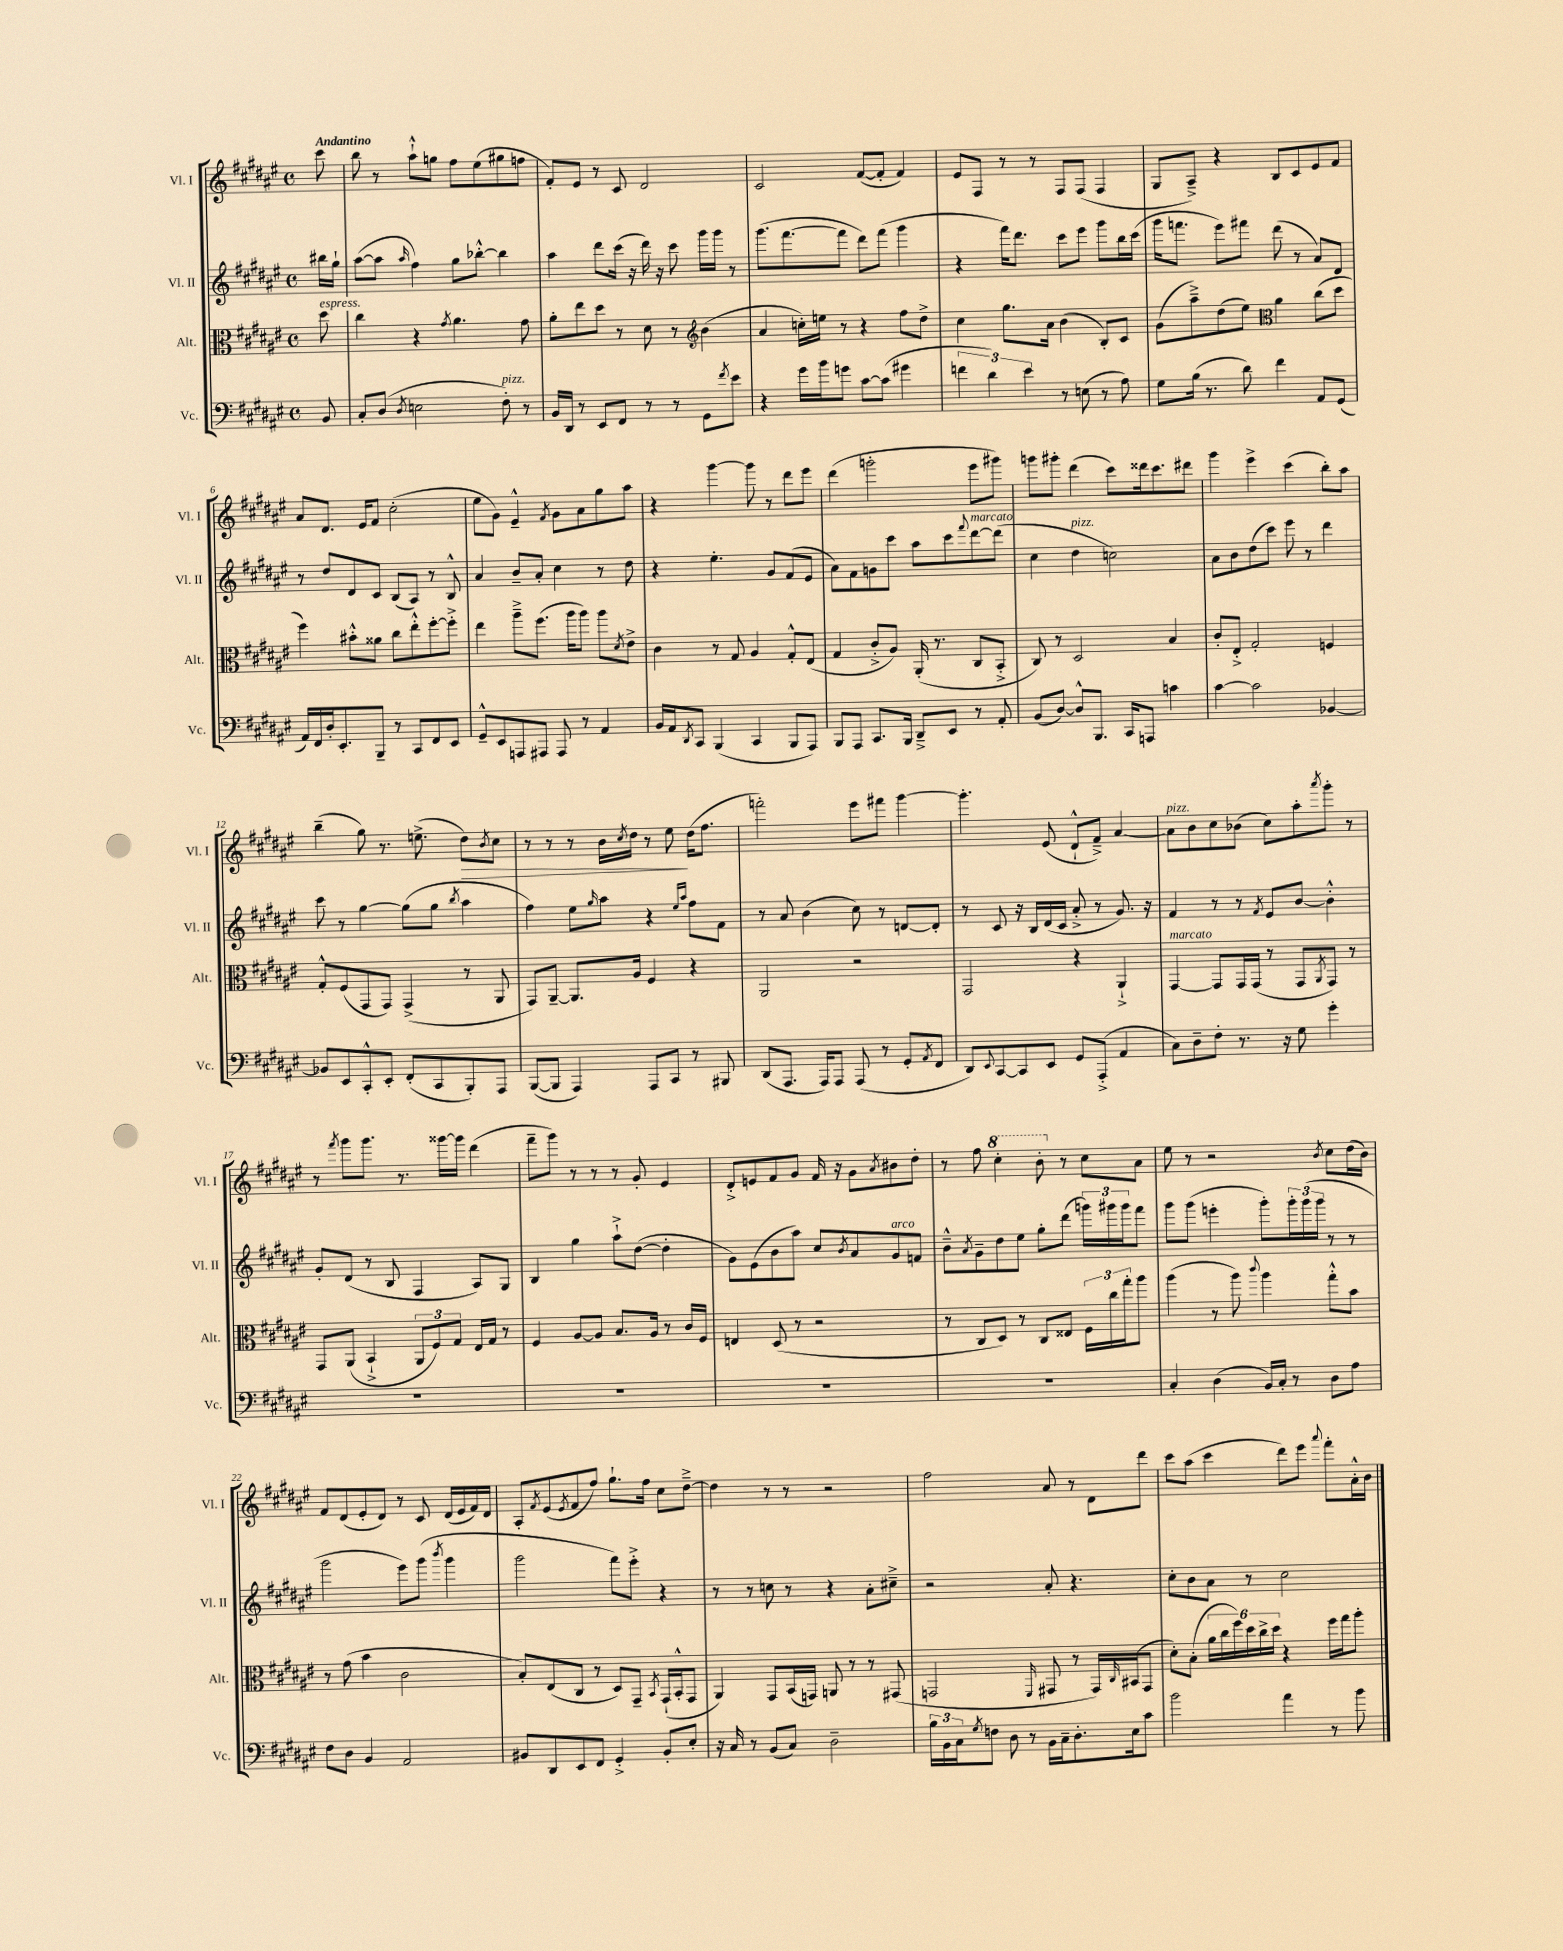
<<
\new StaffGroup <<
\new Staff = "s0" \with { instrumentName = "Vl. I" shortInstrumentName = "Vl. I" } {
    \clef treble \key fis \major \defaultTimeSignature \time 4/4 \partial 8 \tempo "Andantino"
    cis'''8 |
    b''8 r8 ais''8-!-^ g''8 fis''8 eis''8( gis''8 f''8 |
    fis'8-.) eis'8 r8 cis'8 dis'2 |
    cis'2 fis'8~( fis'8-. fis'4) |
    eis'8 fis8 r8 r8 fis8 fis8( fis4 |
    gis8 ais8--->) r4 b8 cis'8 eis'8 fis'8 |
    ais'8 dis'8. eis'16 fis'8 cis''2-.( |
    eis''8 gis'8) eis'4---^ \acciaccatura { fis'8 } gis'8 ais'8 gis''8 ais''8 |
    r4 gis'''4~ gis'''8 r8 dis'''8 eis'''8 |
    dis'''4( g'''2-. eis'''8 gis'''8) |
    g'''8 gis'''8-. dis'''4( cis'''8) disis'''16 cis'''8. dis'''8 |
    gis'''4 eis'''4-> cis'''4( b''8-.) ais''8 |
    b''4--( gis''8) r8. e''8.->( dis''8\>) \acciaccatura { b'8 } cis''8 |
    r8 r8 r8 b'16 \acciaccatura { cis''8 } dis''16 r8 eis''8\! dis''16( fis''8. |
    f'''2-.) eis'''8 fis'''8 gis'''4~ |
    gis'''4.-. eis'8( dis'8-!-^ fis'8--->) ais'4~ |
    ais'8^\markup { \italic "pizz." } b'8 cis''8 bes'8( cis''8) ais''8-. \acciaccatura { ais'''8 } gis'''8-. r8 |
    r8 \acciaccatura { fis'''8 } gis'''8 gis'''8. r8. gisis'''16~ gisis'''16 dis'''4( |
    fis'''8-- gis'''8) r8 r8 r8 gis'8-. eis'4 |
    dis'8-.-> e'8 fis'8 gis'8 fis'16 r16 gis'8 \acciaccatura { ais'8 } bis'8 dis''8-. |
    r8 fis''8 \ottava #1 cis'''4-. b''8-. \ottava #0 r8 cis''8 ais'8 |
    eis''8 r8 r2 \acciaccatura { b'8 } cis''8 dis''16( b'16) |
    fis'8 dis'8( eis'8-. dis'8) r8 cis'8 dis'16( eis'16 fis'16) dis'16 |
    ais8-. \acciaccatura { fis'8 } eis'8( \acciaccatura { eis'8 } fis'8 fis''8) gis''8.-! fis''16 cis''8 dis''8~---> |
    dis''4 r8 r8 r2 |
    fis''2 ais'8 r8 dis'8 dis'''8 |
    cis'''8 ais''8( cis'''4 dis'''8) eis'''8 \appoggiatura { ais'''8 } fis'''8-. ais'16-.-^ b'16 \bar "|." |
}
\new Staff = "s1" \with { instrumentName = "Vl. II" shortInstrumentName = "Vl. II" } {
    \clef treble \key fis \major \defaultTimeSignature \time 4/4 \partial 8
    bis''16 gis''16-! |
    ais''8~( ais''8 \grace { ais''16 } fis''4) gis''8 bes''8~-.-^ bes''4 |
    ais''4 dis'''8 cis'''16( r16 dis'''16) r16 cis'''8 gis'''16 gis'''16 r8 |
    gis'''8.( fis'''8.~ fis'''8 dis'''8) fis'''8( gis'''4 |
    r4 fis'''16) dis'''8. cis'''8 eis'''8 gis'''8 b''16 cis'''16( |
    gis'''16 f'''8. eis'''8) fis'''8 dis'''8( r8 ais'8) dis'8 |
    r8 dis''8 dis'8 cis'8 b8( ais8) r8 b8-^ |
    ais'4 b'8-- ais'8-. cis''4 r8 dis''8 |
    r4 eis''4.-. gis'8 fis'8( eis'8 |
    ais'8) fis'8 g'8 cis'''8 ais''8 cis'''8 \appoggiatura { fis'''8 } dis'''8~^\markup { \italic "marcato" } dis'''8( |
    cis''4 dis''4^\markup { \italic "pizz." } c''2) |
    ais'8 b'8 dis''8( cis'''8) eis'''8 r8 dis'''4 |
    cis'''8 r8 gis''4~ gis''8( gis''8 \acciaccatura { b''8 } ais''4 |
    fis''4) eis''8 \grace { gis''16 } ais''8 r4 \grace { eis''16 ais''16 } fis''8 fis'8 |
    r8 ais'8 b'4( cis''8) r8 d'8~ d'8-. |
    r8 cis'8 r16 b16 dis'16( cis'16 ais'8-.-> r8 gis'8.) r16 |
    fis'4 r8 r8 \acciaccatura { fis'8 } eis'8 b'8~ b'4-.-^ |
    gis'8-. dis'8( r8 b8 fis4 ais8) gis8 |
    b4 gis''4 ais''8-!-> dis''8~( dis''4-. |
    gis'8) eis'8( b'8 ais''8) cis''8 \acciaccatura { b'8 } ais'8 gis'8^\markup { \italic "arco" } f'8 |
    b'8---^ \acciaccatura { ais'8 } gis'8-- dis''8 eis''8 gis''8-. dis'''8( \tuplet 3/2 { g'''16) gis'''16 gis'''16 } fis'''8 |
    gis'''8 gis'''8( e'''4-. gis'''8-.) \tuplet 3/2 { gis'''16-. gis'''16( gis'''16 } r8 r8 |
    gis'''2 eis'''8) gis'''8( \acciaccatura { b'''8 } gis'''4 |
    gis'''2 fis'''8) eis'''8-.-> r4 |
    r8 r8 c''8 r8 r4 ais'8-. cis''8---> |
    r2 ais'8-. r4. |
    cis''8-. b'8 ais'8 r8 cis''2 \bar "|." |
}
\new Staff = "s2" \with { instrumentName = "Alt." shortInstrumentName = "Alt." } {
    \clef alto \key fis \major \defaultTimeSignature \time 4/4 \partial 8
    dis''8^\markup { \italic "espress." } |
    cis''4 r4 \acciaccatura { gis'8 } ais'4. gis'8 |
    ais'8-. eis''8 dis''8 r8 dis'8 r8 \clef treble b'4( |
    ais'4 c''16-.) e''16 r8 r4 fis''8 dis''8-> |
    cis''4 gis''8. ais'16 b'4( b8-.) cis'8 |
    gis'8( ais''8--->) dis''8( eis''8) \clef alto ais'4 cis''8( dis''8 |
    fis''4) bis'8-.-^ aisis'8 cis''8 eis''8-.-^ fis''8~-. fis''8-.-> |
    eis''4 ais''8---> fis''8.( ais''16 ais''8) ais''8 \acciaccatura { dis'8 } eis'8-> |
    cis'4 r8 gis8 ais4 gis8-.-^ eis8( |
    gis4 cis'8-.-> ais8) ais,16-.( r8. cis8 b,8-.-> |
    cis8) r8 dis2 b4 |
    cis'8-. eis8-.-> gis2-. f4 |
    gis8-.-^ fis8( gis,8 gis,8) gis,4->( r8 ais,8 |
    gis,8) ais,8~-- ais,8. ais16 fis4 r4 |
    ais,2 r2 |
    gis,2 r4 ais,4-!-> |
    gis,4~^\markup { \italic "marcato" } gis,8 gis,16 gis,16( r8 gis,8 \acciaccatura { ais,8 } gis,8) r8 |
    gis,8 ais,8( b,4-!-> \tuplet 3/2 { ais,8 fis8) gis8 } eis16 gis16 r8 |
    fis4 ais8~ ais8 b8. ais16 r8 cis'16 fis16 |
    e4 dis8( r8 r2 |
    r8 cis8 dis8) r8 cis8 eisis8 \tuplet 3/2 { fis16 cis''16 gis''16-. } ais''8 |
    ais''4( r8 ais''8) \appoggiatura { cis'''8 } ais''4 gis''8-.-^ b'8 |
    r8 gis'8( b'4 cis'2 |
    b8-.) eis8( cis8 r8 dis8) gis,8-- \acciaccatura { b,8 } gis,16-!( b,16-.-^ gis,8 |
    ais,4) gis,8 b,16( g,16) a,8 r8 r8 gis,8( |
    g,2 \grace { fis,16 } gis,8 r8 gis,16) \grace { cis16 } bis,16( gis,8 |
    dis'8-.) b8-.( \tuplet 6/4 { ais'16 cis''16 fis''16) dis''16 cis''16-> dis''16 } r4 fis''16 gis''16 ais''8-. \bar "|." |
}
\new Staff = "s3" \with { instrumentName = "Vc." shortInstrumentName = "Vc." } {
    \clef bass \key fis \major \defaultTimeSignature \time 4/4 \partial 8
    b,8 |
    cis8-. dis8( \acciaccatura { dis8 } e2 fis8-.^\markup { \italic "pizz." }) r8 |
    b,16 dis,16 r8 eis,8 fis,8 r8 r8 gis,8 \acciaccatura { fis'8 } eis'8 |
    r4 gis'16 b'16 g'8 cis'8~ cis'8( gis'4 |
    \tuplet 3/2 { f'4 dis'4) eis'4 } r8 e8( r8 ais8) |
    gis8 b16( r8. dis'8) fis'4 ais,8 gis,8( |
    ais,16) fis,16 dis16-. eis,8.-. b,,8-- r8 cis,8 fis,8 eis,8 |
    gis,8---^ eis,8 a,,8 ais,,8 ais,,8 r8 ais,4 |
    b,16 ais,16 \acciaccatura { dis,8 } cis,8 b,,4( cis,4 b,,8 ais,,8) |
    b,,8 ais,,8 cis,8. b,,16 dis,8---> eis,8 r8 ais,8-. |
    b,8( dis8~) dis8-^ b,,8. cis,16 a,,8 c'4 |
    cis'4~ cis'2 bes,4~ |
    bes,8 eis,8 cis,8-.-^ eis,8-. fis,8-.( cis,8 b,,8-.) ais,,8 |
    b,,8~( b,,8 ais,,4) ais,,8 cis,8 r8 bis,,8 |
    dis,8( ais,,8. ais,,16) ais,,8 ais,,8( r8 gis,8-. \acciaccatura { ais,8 } fis,8 |
    dis,8) \appoggiatura { eis,8 } cis,8~ cis,8 eis,8 gis,8 ais,,8-.->( ais,4 |
    cis8) dis8-- fis8-. r8. r16 gis8 gis'4-. |
    R1 |
    R1 |
    R1 |
    R1 |
    cis4-. dis4( b,16) cis16-. r8 dis8 ais8 |
    fis8 dis8 b,4 ais,2 |
    bis,8 dis,8 eis,8 fis,8 gis,4-.-> bis,8-. eis8-. |
    r16 cis16 r8 b,8( cis8) dis2-- |
    \tuplet 3/2 { b16 b,16 cis16 } \acciaccatura { gis8 } f8 dis8 r8 b,16 cis16-- dis8.-. eis16 cis'8 |
    b'2 ais'4 r8 b'8 \bar "|." |
}
>>
>>
